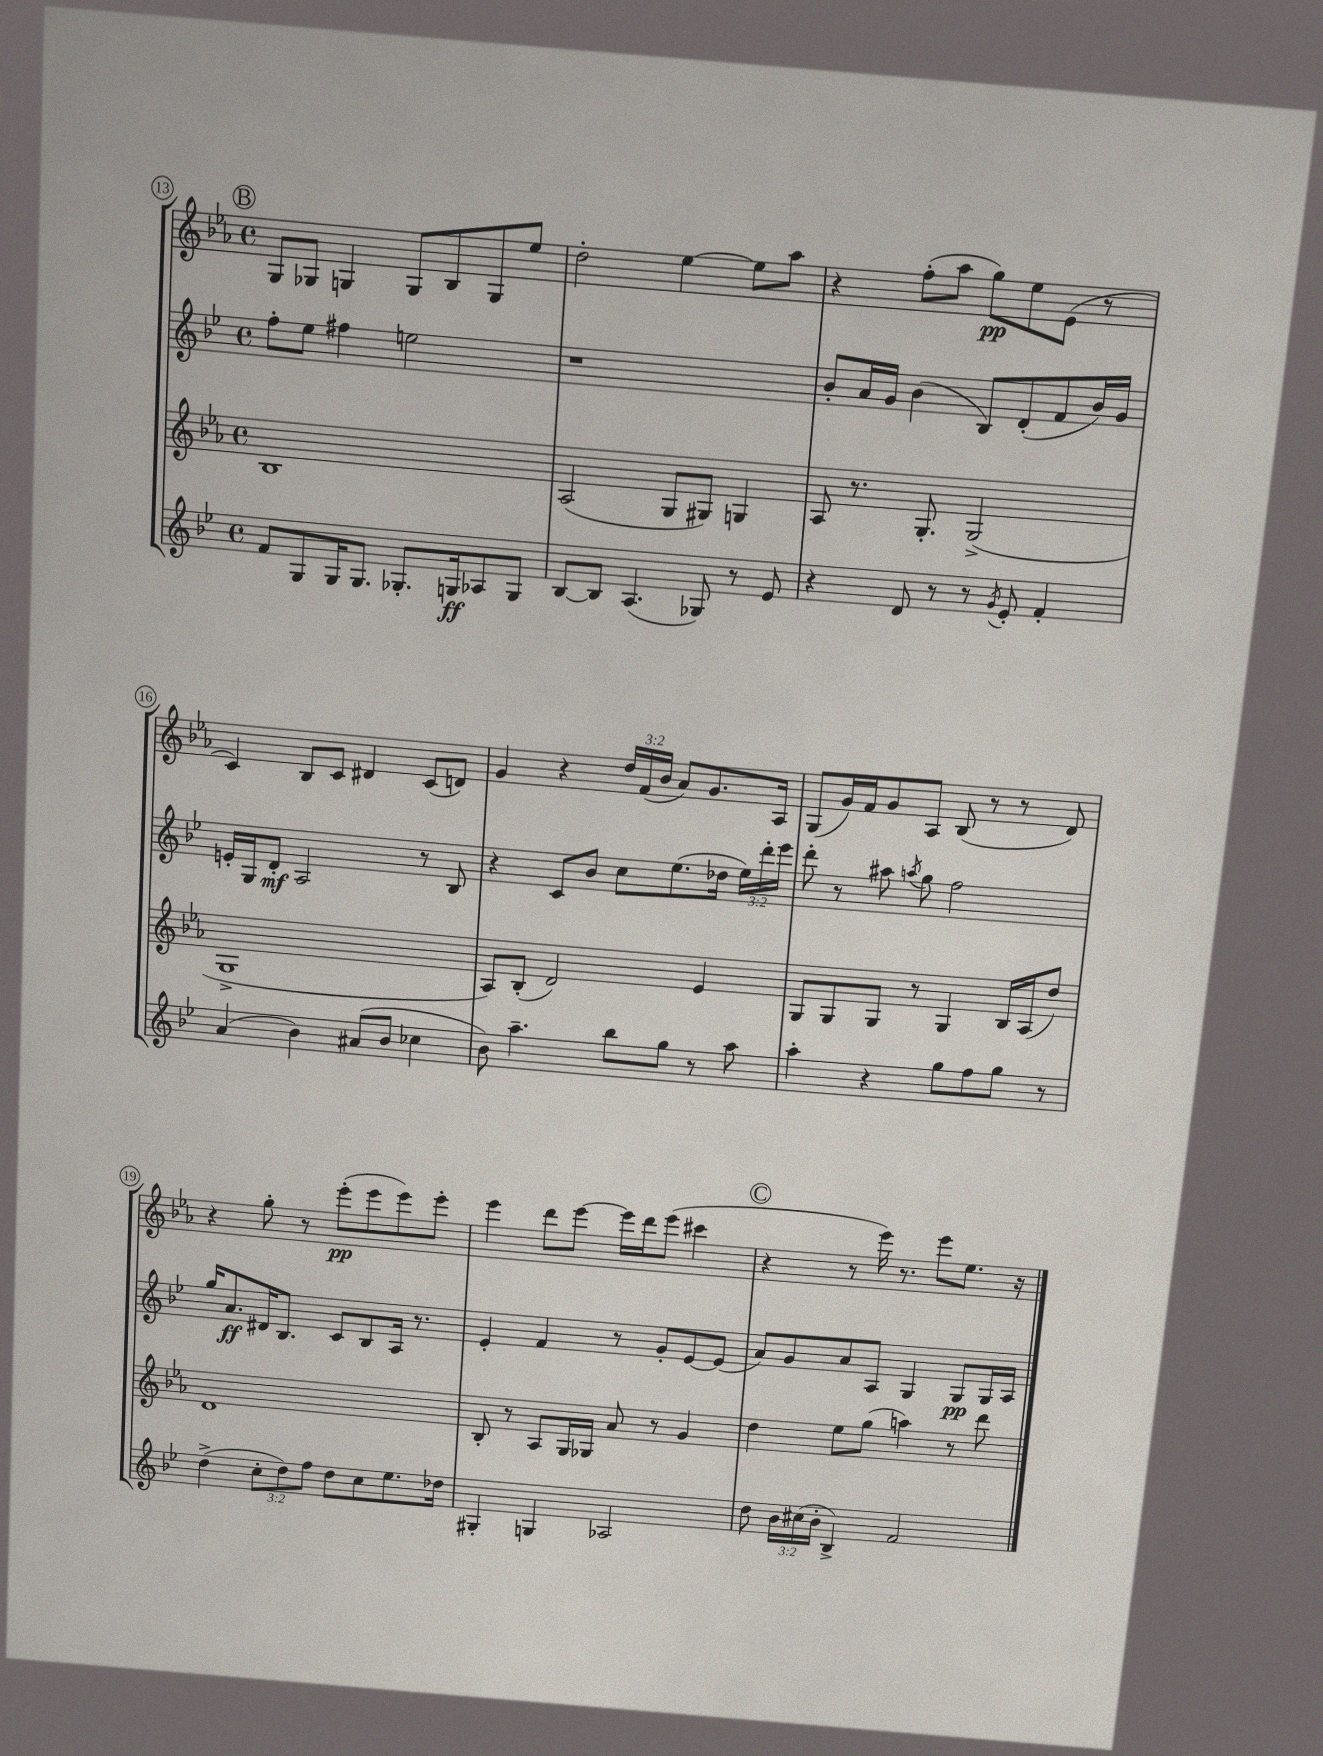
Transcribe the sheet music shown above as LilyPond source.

<<
\new StaffGroup <<
\new Staff = "s0" {
    \clef treble \key ees \major \defaultTimeSignature \time 4/4 \override Staff.TupletNumber.text = #tuplet-number::calc-fraction-text
    \autoBeamOff \mark \markup { \circle "B" } g8[ ges8] g4 g8[ bes8 g8 ees''8] |
    d''2-. ees''4~ ees''8[ aes''8] |
    r4 f''8[-.( aes''8] g''8[\pp) ees''8 ees'8]( r8 |
    c'4) bes8[ c'8] dis'4 c'8[( d'8]) |
    g'4 r4 \tuplet 3/2 { d''16[ f'16( bes'16] } aes'8[) g'8. aes16] |
    g8[( g'16) f'16 g'8 aes8] bes8( r8 r8 d'8) |
    r4 g''8-. r8 ees'''8[-.\pp( ees'''8 ees'''8) ees'''8]-. |
    ees'''4 d'''8[ ees'''8]~ ees'''16[ d'''16 ees'''8]( cis'''4 |
    \mark \markup { \circle "C" } r4 r8 ees'''16) r8. ees'''8[ ees''8.] r16 \bar "|." |
}
\new Staff = "s1" {
    \clef treble \key bes \major \defaultTimeSignature \time 4/4 \override Staff.TupletNumber.text = #tuplet-number::calc-fraction-text
    \autoBeamOff \mark \markup { \circle "B" } f''8[-. ees''8] fis''4 e''2 |
    r1 |
    bes'8[-. a'16 g'16] bes'4( bes8[) d'8-.( f'8 bes'16) g'16] |
    e'16[-. g16 d'8]-.\mf a2 r8 bes8 |
    r4 c'8[ bes'8] c''8[ ees''8.( des''16] \tuplet 3/2 { ees''16[) d'''16-. ees'''16] } |
    d'''8-. r8 ais''8 \acciaccatura { a''8 } g''8 f''2 |
    g''16[ a'8.\ff dis'16 bes8.] c'8[ bes8 a16] r8. |
    ees'4-. f'4 r8 g'8[-. ees'8~ ees'8]( |
    \mark \markup { \circle "C" } a'8[) g'8 a'8 a8] g4 g8[\pp g16 a16] \bar "|." |
}
\new Staff = "s2" {
    \clef treble \key ees \major \defaultTimeSignature \time 4/4
    \autoBeamOff \mark \markup { \circle "B" } bes1 |
    aes2( g8[ gis8]) g4 |
    aes8 r8. g8.-. g2->( |
    g1-> |
    aes8[) bes8]-.( d'2) ees'4 |
    g8[ g8 g8] r8 g4 bes16[ aes16( d''8]) |
    d'1 |
    bes8-. r8 aes8[ g16 ges16] aes'8 r8 g'4 |
    \mark \markup { \circle "C" } d''4 ees''8[ g''8]( a''4) r8 d'''8 \bar "|." |
}
\new Staff = "s3" {
    \clef treble \key bes \major \defaultTimeSignature \time 4/4 \override Staff.TupletNumber.text = #tuplet-number::calc-fraction-text
    \autoBeamOff \mark \markup { \circle "B" } f'8[ g8 g16 g8.] ges8.[-. g16\ff aes8 g8] |
    bes8[~ bes8] a4.( ges8) r8 ees'8 |
    r4 d'8 r8 r8 \acciaccatura { g'8 } ees'8-. f'4-. |
    a'4( bes'4) ais'8[( bes'8] ces''4 |
    bes'8) a''4.-- bes''8[ g''8] r8 a''8 |
    a''4-. r4 g''8[ f''8 g''8] r8 |
    d''4->( \tuplet 3/2 { c''8[-. d''8) f''8] } d''8[ c''8 ees''8. des''16] |
    gis4-. g4 aes2 |
    \mark \markup { \circle "C" } d''8 \tuplet 3/2 { bes'16[ cis''16( bes'16]-. } bes4->) f'2 \bar "|." |
}
>>
>>
\layout { \context { \Score currentBarNumber = #13 \override BarNumber.stencil = #(make-stencil-circler 0.1 0.3 ly:text-interface::print) } }
